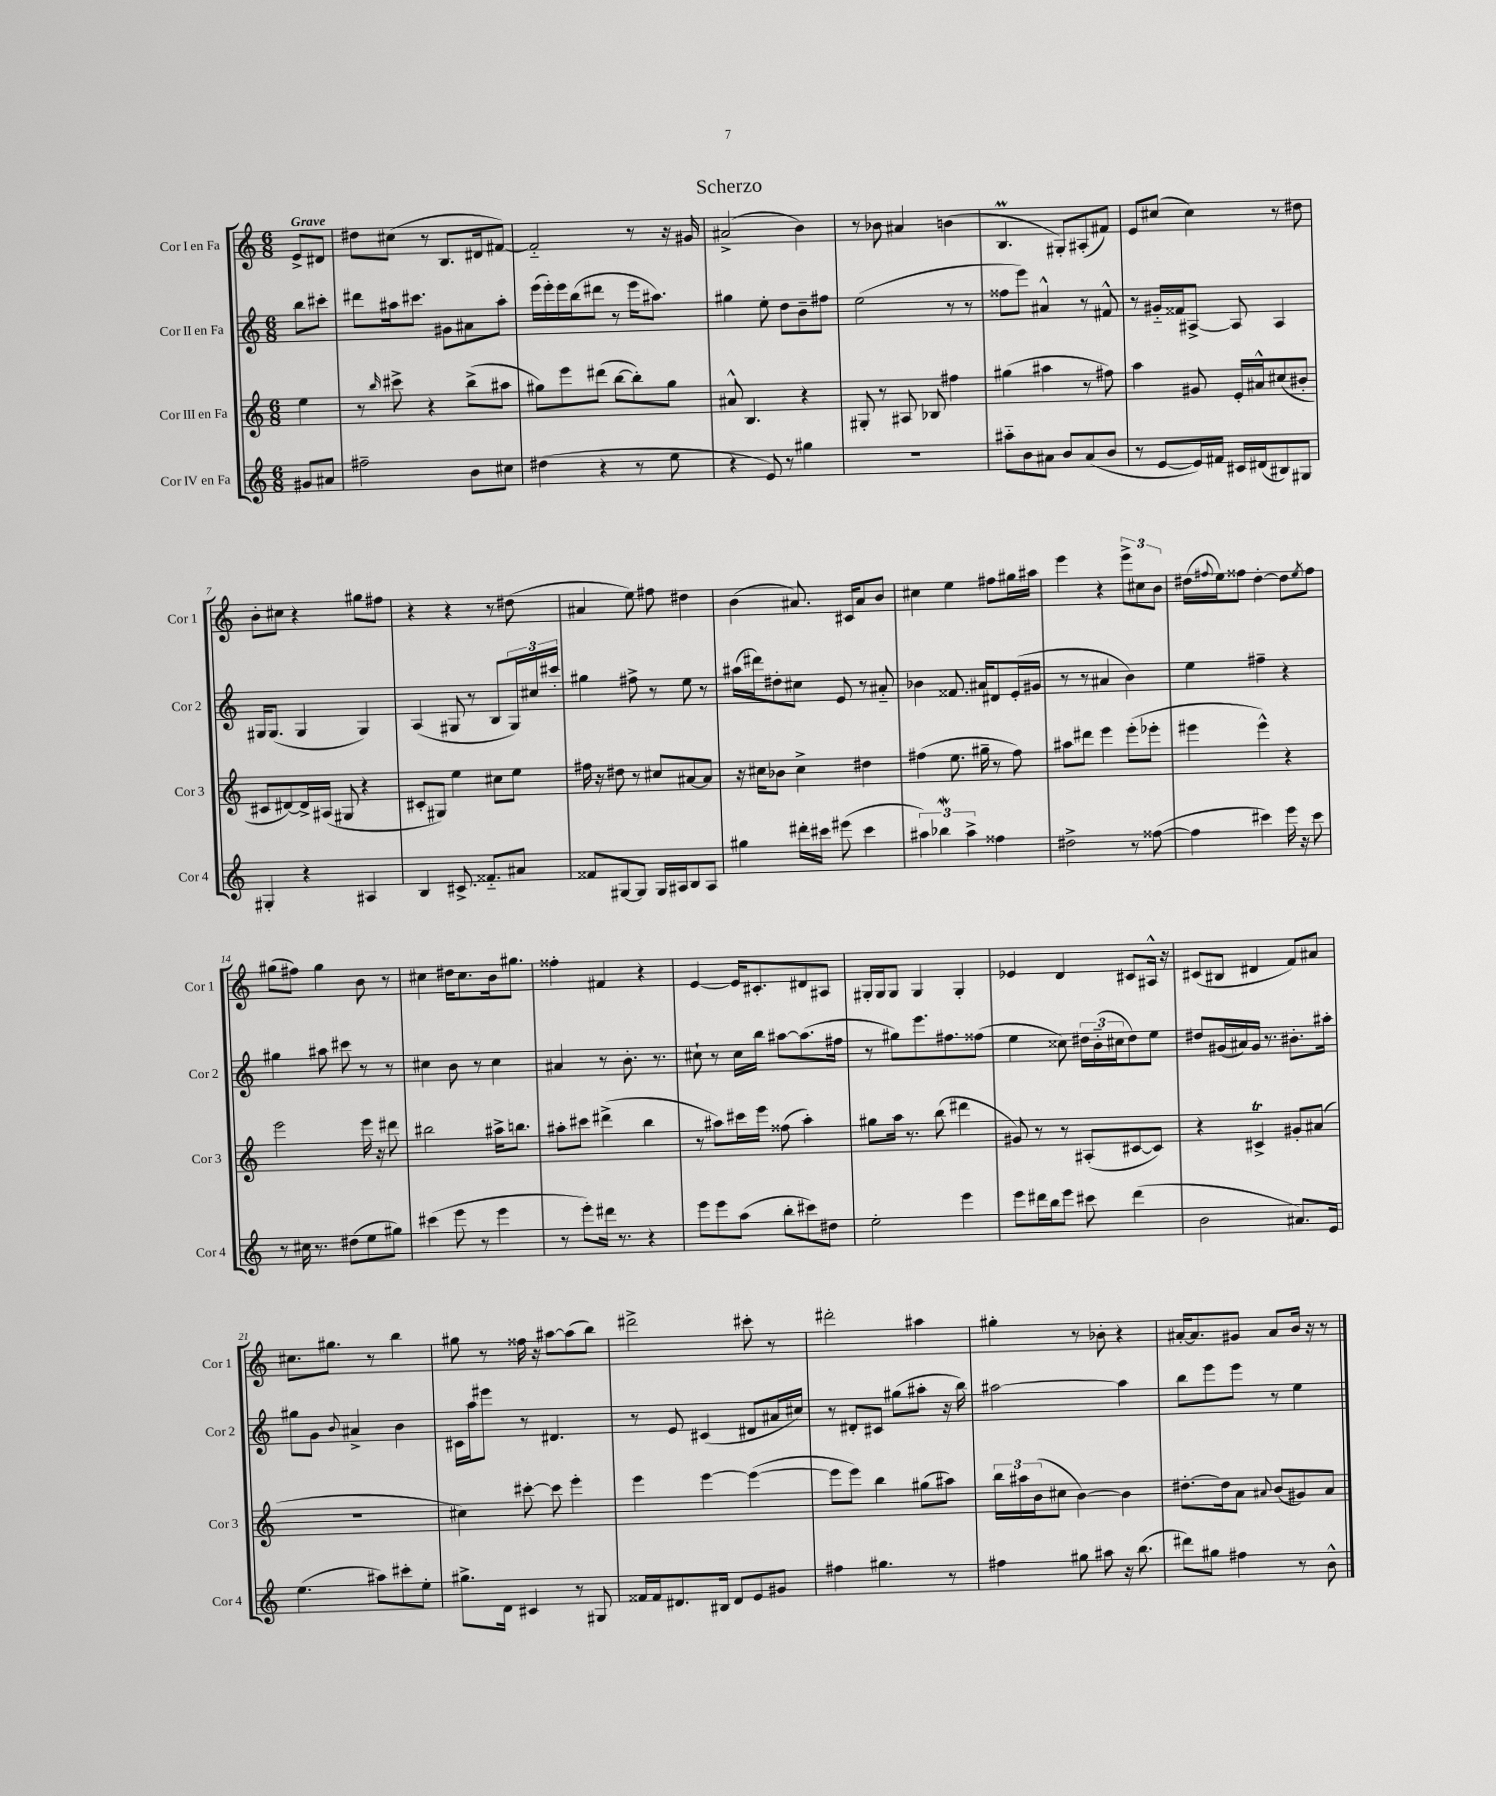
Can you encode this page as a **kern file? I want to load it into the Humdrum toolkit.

**kern	**kern	**kern	**kern
*part4	*part3	*part2	*part1
*staff4	*staff3	*staff2	*staff1
*I"Cor IV en Fa	*I"Cor III en Fa	*I"Cor II en Fa	*I"Cor I en Fa
*I'Cor 4	*I'Cor 3	*I'Cor 2	*I'Cor 1
*clefG2	*clefG2	*clefG2	*clefG2
*k[]	*k[]	*k[]	*k[]
*M6/8	*M6/8	*M6/8	*M6/8
=	=	=	=
!	!	!	!LO:TX:a:B:t=Grave
8g#X/L	4ee\	8bb\L	8e^/L
8a#X/J	.	8ccc#X'\J	8d#X/J
=1	=1	=1	=1
2ff#X~\	8r	8ddd#X\L	8dd#X\L
.	16qqbb/	.	.
.	8ccc#X^\	16aa#X\k	(8cc#X\J
.	.	8.ccc#X\J	.
.	4r	.	8r
.	.	8g#X\L	8.B/L
8b\L	(8bb^\L	8a#X\	.
.	.	.	16d#X/k
8cc#X\J	8aa#X\J	8aa#'\J	[8f#X/J)
=2	=2	=2	=2
(4dd#X\	8gg#X\L)	(16eee\LL	2f#/]
.	.	16eee'\)	.
.	8eee\	16eee\	.
.	.	(16bb\J	.
4r	(8ddd#X\J	8ddd#X\J	.
.	[8bb\L	8r	.
8r	8bb'\])	16eee\KL	8r
.	.	8.aa#X\J)	.
8ee\	8gg#\J	.	16r
.	.	.	16g#X/
=3	=3	=3	=3
4r	8a#X^^/	4gg#X\	(2a#X^/
.	4.B/	.	.
8e/)	.	8ee'\	.
8r	.	8dd\L	.
4gg#X\	4r	8b~\	4b\)
.	.	8ff#X\J	.
=4	=4	=4	=4
2.r	8G#X'/	(2ee\	8r
.	8r	.	8b-X\
.	8A#X/	.	4a#X/
.	8B-X/	.	.
.	4ff#X\	8r	(4bn\
.	.	8r	.
=5	=5	=5	=5
8aa#X\L	(4gg#X\	8ff##X\L	4.Bm/
8b\	.	8eee\J)	.
8a#X\J	4aa#X\	4a#X^^/	.
8b/L	.	.	8G#X'/L)
(8a#/	8r	8r	(8A#X'/
8b/J	8ff#X\)	8f#X^^/	8f#X/J)
=6	=6	=6	=6
8r	4aa\	8r	8e/L
[8e/L	.	16g#X/LL	(8cc#X/J
.	.	16f##X/J	.
16e/L])	8g#X/	[8A#X^/J	4cc#\)
16f#X/JJ	.	.	.
16c#X/LL	16e'/LL	8A#/]	.
(16d#X/J	16a#X^^/J	.	.
8B#X/)	(8cc#X/	4A#/	8r
8G#X/J	8b#X'/J	.	8dd#X\
!!LO:LB:g=z
=7	=7	=7	=7
4G#X'/	8c#X/L	16G#X/KL	8b'\L
.	.	(8.G#/J	.
.	[8d#X/)	.	8cc#X\J
4r	16d#^/L]	4G#/	4r
.	(16A#X/JJ	.	.
.	8G#X/	.	.
4A#X/	4r	4G#/)	8gg#X\L
.	.	.	8ff#X\J
=8	=8	=8	=8
4B/	8c#X'/L	(4A/	4r
.	8G#X/J)	.	.
8.c#X^/	4ee\	8G#X/	4r
.	.	8r	.
8.f##X/L	.	.	.
.	8cc#X\L	8B/L	8r
8a#X/J	8ee\J	24G#/L)	(8dd#X\
.	.	24cc#X/	.
.	.	24ccc#X'/JJ	.
=9	=9	=9	=9
8f##X/L	16ff#X\	4gg#X\	4a#X/
.	16r	.	.
[8G#X/	8dd#X\	.	.
8G#/J]	8r	8ff#X^\	8ee\)
16G#/LL	8cc#X/L	8r	8ff#X\
16A#X/J	.	.	.
8B/	[8a#X/	8ee\	4dd#X\
8A#/J	8a#/J]	8r	.
=10	=10	=10	=10
4gg#X\	16r	(16aa#X\LL	(4b\
.	16cc#X\KL	16ddd#X\J)	.
.	8b-X\J	8dd#X'\	.
16ddd#X'\LL	4cc#^\	8cc#X\J	8.a#X/)
16ccc#X\JJ	.	.	.
(8eee#X\	.	8e/	.
.	.	.	16c#X/KL
4ccc#\	4dd#X\	8r	8a#/
.	.	8a#X/	8b/J
=11	=11	=11	=11
6aa#X\)	(4ff#X\	4b-X\	4cc#X\
6bb-Xw\	.	.	.
.	8.ee\	8.f##X/	4ee\
6aa#^\	.	.	.
.	16gg#X~\	16a#X/KL	.
4ff##X\	8r	8d#X/	8ff#X\L
.	8ff#\)	(16e'/L	16gg#X\L
.	.	16g#X/JJ	16aa#X\JJ
=12	=12	=12	=12
2dd#X^\	8aa#X\L	8r	4eee\
.	8ddd#X\J	8r	.
.	4eee\	4a#X/	4r
8r	(8eee'\L	4b\)	12eee^\L
.	.	.	12cc#X\
([8ff##X\	8eee-X'\J	.	.
.	.	.	12b\J
=13	=13	=13	=13
4ff##\]	4eee#X\	4ee\	(16dd#X\LL
.	.	.	8qqff#X/
.	.	.	16ee\J)
.	.	.	8ff##X\J
4ccc#X\)	4eee#^^\)	4ff#X~\	[4dd#'\
16eee\	4r	4r	8dd#\L]
16r	.	.	.
.	.	.	8qee/
8ccc#\	.	.	8ff##\J
!!LO:LB:g=z
=14	=14	=14	=14
8r	2eee\	4gg#X\	(8gg#X\L
16cc#X\	.	.	8ff#X\J)
8.r	.	.	.
.	.	8aa#X\	4gg#\
(8dd#X\L	.	8ccc#X\	.
8ee\	16eee\	8r	8b\
.	16r	.	.
8gg#X\J)	8ddd#X\	8r	8r
=15	=15	=15	=15
(4ccc#X\	2bb#X\	4cc#X\	4cc#X\
8eee\	.	8b\	16dd#X\KL
.	.	.	8.cc#\
8r	.	8r	.
4eee\	16aa#X^\KL	4cc#\	16b\k
.	8.bbn\J	.	8.gg#X\J
=16	=16	=16	=16
8r	8aa#X'\L	4a#X/	4ff##X'\
8eee'\L)	8ccc#X\J	.	.
16ddd#X\Jk	(4ddd#X^\	8r	4f#X/
8.r	.	.	.
.	.	8.b'\	.
4r	4bb\	.	4r
.	.	8.r	.
=17	=17	=17	=17
8eee\L	8r	8cc#X`\	[4e/
8eee\	8aa#X\L)	8r	.
(8aa\J	16ccc#X\L	16cc#\LL	16e/KL]
.	16eee\JJ	16bb\JJ	8.c#X'/
8bb'\L	(8ff##X\	[8aa#X\L	.
8ccc#X\)	4aa#'\)	(8.aa#\]	8d#X/
8dd#X\J	.	.	8A#X/J
.	.	16ff#X\Jk	.
=18	=18	=18	=18
2ee'\	8gg#X\L	8r	16G#X'/LL
.	.	.	16G#/J
.	16aa\Jk	8gg#X\L)	8G#/J
.	8.r	.	.
.	.	8.eee\	4G#/
.	(8bb\	.	.
.	.	8.ff#X\	.
4eee\	4ddd#X\	.	4G#'/
.	.	(8ff##X\J	.
=19	=19	=19	=19
8eee\L	8g#X/)	4ee\	4e-X/
16ddd#X\L	8r	.	.
16bb\J	.	.	.
8eee\J	8r	8cc##X\)	4d/
8ccc#X\	(8A#X'/L	24dd#X\LL	.
.	.	(24b\	.
.	.	24cc#X\J	.
(4ddd#\	[8c#X/	8dd#\)	8c#X/L
.	8c#/J])	8ee\J	16A#X^^/Jk
.	.	.	16r
=20	=20	=20	=20
2b\	4r	8dd#X/L	(8c#X/L
.	.	(16g#X/L	8B#X/J
.	.	16a#X/)	.
.	4c#Xt^/	16g#/JJ	4d#X/
.	.	8.r	.
8.a#X/L)	8g#X'/L	8.b#X'\L	8f/L)
.	(8a#X/J	.	8a#X/J
16e/Jk	.	16aa#X'\Jk	.
!!LO:LB:g=z
=21	=21	=21	=21
(4.ee\	2.r	8gg#X\L	8.cc#X\L
.	.	8g\J	.
.	.	.	8.gg#X\J
.	.	8qqb/	.
.	.	4a#X^/	.
8aa#X\L)	.	.	8r
8ccc#X'\	.	4b\	4bb\
8ee'\J	.	.	.
=22	=22	=22	=22
8.gg#X^\L	4cc#X\)	16c#X\LL	8gg#X\
.	.	16aa\J	.
.	.	8eee#X\J	8r
16d\Jk	.	.	.
4c#X/	[8ccc#X'\	8r	16ff##X\
.	.	.	16r
.	8ccc#\]	4.d#X/	[8aa#X\L
8r	4eee'\	.	(8aa#\]
8G#X/	.	.	8bb\J)
=23	=23	=23	=23
16f##X/LL	4eee\	8r	2ddd#X^\
16f##/J	.	.	.
8.d#X/	.	8e/	.
.	[4eee\	(4c#X/	.
16B#X/Jk	.	.	.
8d#/L	.	.	.
8e/	(4eee\_	8d#X/L	8ccc#X'\
8g#X/J	.	16a#X/L	8r
.	.	16cc#X/JJ)	.
=24	=24	=24	=24
4ff#X\	8eee\L]	8r	2ddd#X'\
.	8eee\J)	8d#X'/L	.
4.gg#X\	4bb\	8c#X/J	.
.	.	(8gg#X\L	.
.	(8gg#X\L	8aa#X'\J	4aa#X\
8r	8aa#X\J)	16r	.
.	.	16bb\)	.
=25	=25	=25	=25
4ff#X\	24bb\LL	[2aa#X\	4gg#X'\
.	24aa#X\	.	.
.	(24b\J	.	.
.	8cc#X\J	.	.
8gg#X\	[4b\)	.	8r
8aa#X\	.	.	8b-X'\
16r	4b\]	4aa#\]	4r
(8.bb\	.	.	.
=26	=26	=26	=26
8ddd#X\L)	[8.dd#X'\L	8bb\L	[16a#X'/KL
.	.	.	8.a#/]
8gg#X\J	.	8eee\	.
.	16dd#\k]	.	.
4ff#X\	8a\J	8eee\J	8g#X/J
.	8qqa#X/	.	.
.	(8b/L	8r	8a#/L
8r	8g#X/)	4ee\	16b/Jk
.	.	.	16r
8b^^\	8a#/J	.	8r
==	==	==	==
*-	*-	*-	*-
